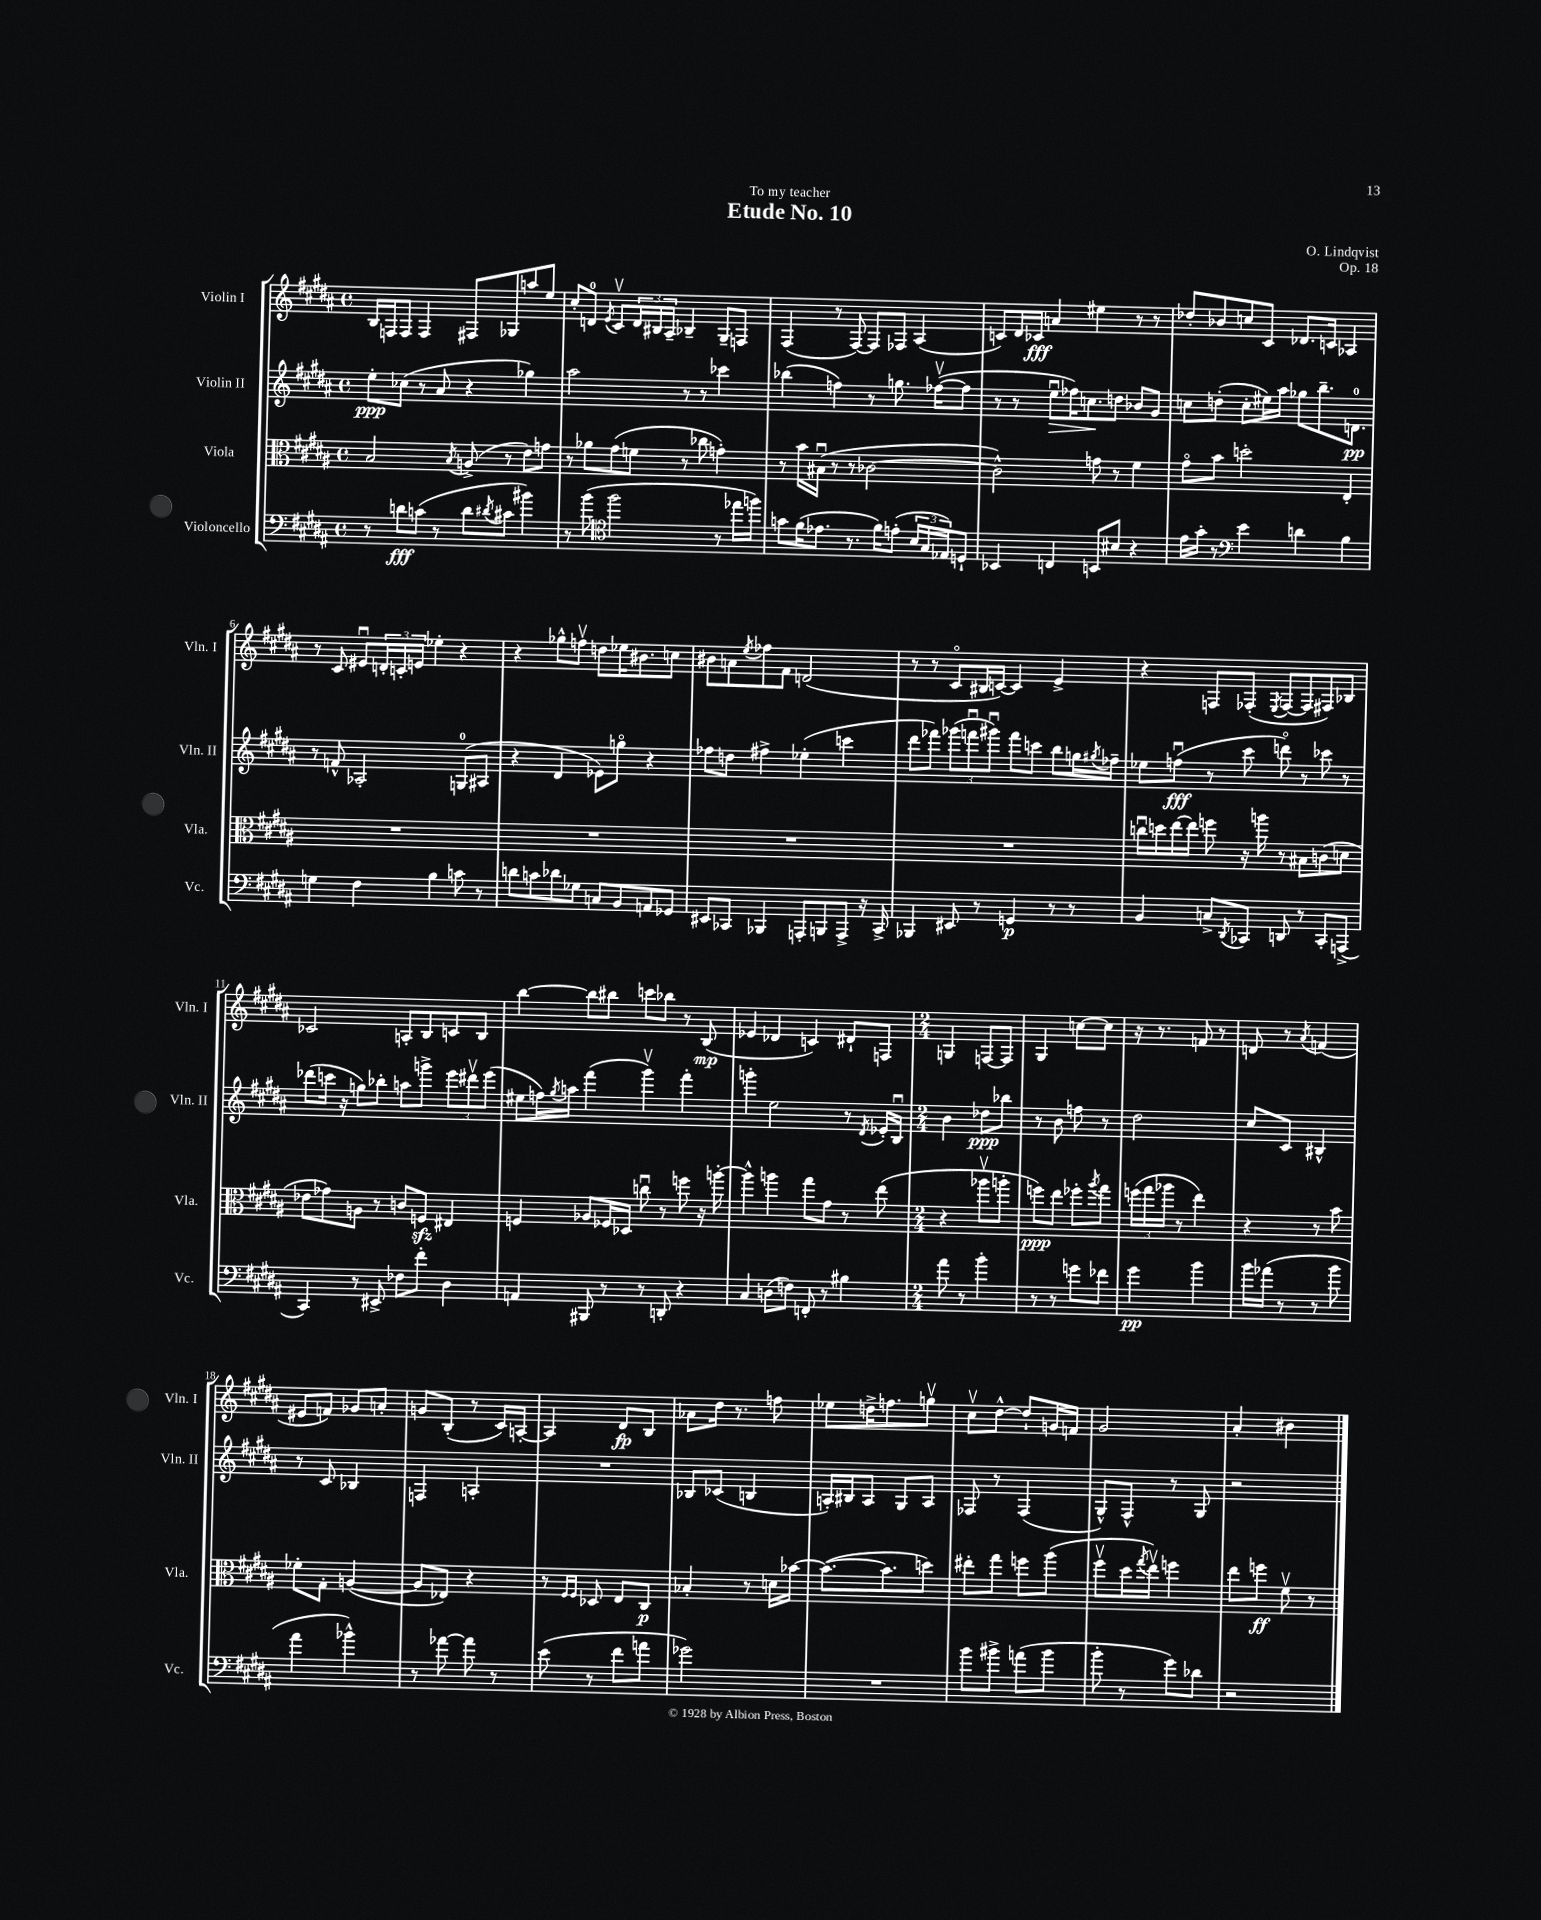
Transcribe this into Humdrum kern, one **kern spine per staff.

**kern	**dynam	**kern	**dynam	**kern	**dynam	**kern	**dynam
*part4	*part4	*part3	*part3	*part2	*part2	*part1	*part1
*staff4	*staff4	*staff3	*staff3	*staff2	*staff2	*staff1	*staff1
*I"Violoncello	*	*I"Viola	*	*I"Violin II	*	*I"Violin I	*
*I'Vc.	*	*I'Vla.	*	*I'Vln. II	*	*I'Vln. I	*
*clefF4	*	*clefC3	*	*clefG2	*	*clefG2	*
*k[f#c#g#d#a#]	*	*k[f#c#g#d#a#]	*	*k[f#c#g#d#a#]	*	*k[f#c#g#d#a#]	*
*M4/4	*	*M4/4	*	*M4/4	*	*M4/4	*
*met(c)	*	*met(c)	*	*met(c)	*	*met(c)	*
=1	=1	=1	=1	=1	=1	=1	=1
8r	.	2B/	.	8ee'\L	ppp	16B/LL	.
.	.	.	.	.	.	16Fn/J	.
8dn\L	fff	.	.	(8cc-X\J	.	8F/J	.
(8cn\J	.	.	.	8r	.	4F/	.
8r	.	.	.	8a#/	.	.	.
.	.	8qB/	.	.	.	.	.
8d\L	.	(8An^/	.	4r	.	8F#X/L	.
8qd#X/	.	.	.	.	.	.	.
8c#X\J	.	8r	.	.	.	8G-X/	.
4b#X\)	.	8e\L)	.	4gg-X\)	.	8aan/	.
.	.	8gn\J	.	.	.	8ee/J	.
=2	=2	=2	=2	=2	=2	=2	=2
8r	.	8r	.	2aa#\	.	8cc#'/L	.
(8b\	.	8a-X\L	.	.	.	8dn/J	.
*clefC4	*	*	*	*	*	*	*
.	.	.	.	.	.	8qe/	.
2ff#\	.	(8g#\	.	.	.	8c#v/L	.
.	.	8fn\J	.	.	.	24d/L	.
.	.	.	.	.	.	24B#X/	.
.	.	.	.	.	.	24A#~/JJ	.
.	.	8r	.	8r	.	4B-X~/	.
.	.	8cc-X\	.	8r	.	.	.
8r	.	4gn'\)	.	4ccc-X\	.	8G#~/L	.
16ee-X\LL	.	.	.	.	.	8Fn/J	.
16ffn\JJ)	.	.	.	.	.	.	.
=3	=3	=3	=3	=3	=3	=3	=3
8gn\L	.	8r	.	(4bb-X\	.	(4F#/	.
(16f#\K	.	16b\LL	.	.	.	.	.
8.e-X\J	.	(16B#Xu\JJ	.	.	.	.	.
.	.	8r	.	4ffn\)	.	8r	.
8.r	.	8r	.	.	.	[8F#/)	.
.	.	[2c-X\	.	8r	.	8F#/L]	.
16f#\KL)	.	.	.	.	.	.	.
(8en'\J	.	.	.	8.ggn\	.	8F-X/J	.
24B/LL	.	.	.	.	.	(4A#/	.
24G#/	.	.	.	.	.	.	.
.	.	.	.	([16ff-Xv\KL	.	.	.
24E-X/J)	.	.	.	.	.	.	.
8Dn`/J	.	.	.	8ff-\J]	.	.	.
=4	=4	=4	=4	=4	=4	=4	=4
4BB-X/	.	2c-^^\])	.	8r	.	8cn/L)	.
.	.	.	.	8r	.	16d#/L	.
.	.	.	.	.	.	16c-X/JJ	fff
!	!	!	!	!	!LO:HP:b	!	!
4Cn/	.	.	.	8eeu\L	>	4an/	.
.	.	.	.	16ff-X\K)	.	.	.
.	.	.	.	8.ccn\	.	.	.
8BBn/L	.	8gn\	.	.	.	4ee#X\	.
8B#X/J	.	8r	.	8ddn\J	]	.	.
4r	.	4f#\	.	8b-X/L	.	8r	.
.	.	.	.	8g#/J	.	8r	.
=5	=5	=5	=5	=5	=5	=5	=5
16e\LL	.	8g#\L	.	8ccn\L	.	8dd-X'/L	.
16g#'\JJ	.	.	.	.	.	.	.
8r	.	8b\J	.	(8ddn'\J	.	8b-X/	.
*clefF4	*	*	*	*	*	*	*
4e\	.	2ddn'\	.	8cc'\L	.	8ccn/	.
.	.	.	.	16ee#X\L)	.	8c#/J	.
.	.	.	.	16aa#\JJ	.	.	.
4dn\	.	.	.	8gg-X\L	.	8.d-X/L	.
.	.	.	.	8.bb~\	.	.	.
.	.	.	.	.	.	16cn/Jk	.
4B\	.	4E'/	.	.	.	4A-X/	.
.	.	.	.	8.dn\J	pp	.	.
!!LO:LB:g=z
=6	=6	=6	=6	=6	=6	=6	=6
4Gn\	.	1r	.	8r	.	8r	.
.	.	.	.	8fn^^/	.	8c#/	.
4F#\	.	.	.	2A-X'/	.	8e#Xu/L	.
.	.	.	.	.	.	24dn'/L	.
.	.	.	.	.	.	24cn'/	.
.	.	.	.	.	.	24en/JJ	.
4B\	.	.	.	.	.	4ee-X'\	.
8cn\	.	.	.	(8Gn/L	.	4r	.
8r	.	.	.	8A#X/J	.	.	.
=7	=7	=7	=7	=7	=7	=7	=7
8dn\L	.	1r	.	4r	.	4r	.
8cn\	.	.	.	.	.	.	.
8d-X\	.	.	.	4d#/	.	8gg-X^^\L	.
8G-X\J	.	.	.	.	.	8ffnv\J	.
8Cn/L	.	.	.	8e-X\L)	.	8ddn\L	.
8BB/	.	.	.	8ggn\J	.	16ee-X\K	.
.	.	.	.	.	.	8.b#X\	.
8AAn/	.	.	.	4r	.	.	.
8GG-X/J	.	.	.	.	.	8ccn\J	.
=8	=8	=8	=8	=8	=8	=8	=8
8EE#X/L	.	1r	.	8ff-X\L	.	8b#X\L	.
8CC-X/J	.	.	.	8ddn\J	.	8an\	.
.	.	.	.	.	.	8qee/	.
4BBB-X/	.	.	.	4ff#X^\	.	8ff-X\	.
.	.	.	.	.	.	8f#\J	.
8AAAn'/L	.	.	.	(4ee-X'\	.	(2dn/	.
8BBBn/	.	.	.	.	.	.	.
8AAA^/J	.	.	.	4cccn\	.	.	.
16r	.	.	.	.	.	.	.
16CC-^/	.	.	.	.	.	.	.
=9	=9	=9	=9	=9	=9	=9	=9
4BBB-X/	.	1r	.	8ddd#\L	.	8r	.
.	.	.	.	8fff-X\J)	.	8r	.
8EE#X/	.	.	.	(12ggg-X\L	.	8c#/L	.
.	.	.	.	12fffnu\	.	.	.
8r	.	.	.	.	.	16B#X/L	.
.	.	.	.	12ggg#Xu\J)	.	.	.
.	.	.	.	.	.	[16cn/JJ)	.
4GGn/	p	.	.	8fff\L	.	4c/]	.
.	.	.	.	8cccn\J	.	.	.
8r	.	.	.	8bb\L	.	4e^/	.
8r	.	.	.	16ggn\L	.	.	.
.	.	.	.	8qgg#X/	.	.	.
.	.	.	.	16ff-X~\JJ	.	.	.
=10	=10	=10	=10	=10	=10	=10	=10
4BB/	.	16ccnu\LL	.	8ee-X\L	.	4r	.
.	.	16ddn\	.	.	.	.	.
.	.	[16ee\	.	(8ffnu\J	fff	.	.
.	.	16ee\JJ]	.	.	.	.	.
8Cn^/L	.	8ffn\	.	8r	.	8Fn/L	.
8qDD#/	.	.	.	.	.	.	.
8CC-X/J	.	16r	.	8ccc#\	.	(8F-X'/J	.
.	.	16aan\	.	.	.	.	.
.	.	.	.	.	.	8qE/	.
8DDn/	.	8r	.	8dddn\)	.	[8F-/L	.
8r	.	8B#X\L	.	8r	.	8F-/]	.
8CC-'/L	.	(8cn\	.	8ccc-X\	.	8F#X/)	.
(8AAAn^/J	.	8dn\J	.	8r	.	8B-X/J	.
!!LO:LB:g=z
=11	=11	=11	=11	=11	=11	=11	=11
4CC#/)	.	8e-X\L	.	(8ddd-X\L	.	2c-X/	.
.	.	8g-X\)	.	16cccn\Jk	.	.	.
.	.	.	.	16r	.	.	.
8r	.	8An\J	.	8ggn\L)	.	.	.
8EE#X^/	.	8r	.	8bb-X'\J	.	.	.
8F-X\L	.	8cn/L	.	8aan\L	.	8An'/L	.
8f#'\J	.	8Fnzz/J	.	8gggn^\J	.	8B/	.
4D#\	.	4E#X/	.	12eee\L	.	8cn/	.
.	.	.	.	12ddd#Xv\	.	.	.
.	.	.	.	.	.	8B/J	.
.	.	.	.	(12eee\J	.	.	.
=12	=12	=12	=12	=12	=12	=12	=12
4AAn/	.	4Fn/	.	8ee#X\L	.	[4bb\	.
.	.	.	.	16ffn\L)	.	.	.
.	.	.	.	8qgg#/	.	.	.
.	.	.	.	16aan\JJ	.	.	.
8BBB#X/	.	8A-X/L	.	(4fff#\	.	8bb\L]	.
8r	.	16F-X/L	.	.	.	8bb#X\J	.
.	.	16D-X/JJ	.	.	.	.	.
8r	.	8ccnu\	.	4ggg#v\)	.	8cccn\L	.
8DDn'/	.	8r	.	.	.	8bb-X\J	.
4r	.	8ffn\	.	4fff#'\	.	8r	.
.	.	16r	.	.	.	(8B/	mp
.	.	[16aan'\	.	.	.	.	.
=13	=13	=13	=13	=13	=13	=13	=13
4C#/	.	4aa^^\]	.	4gggn'\	.	4e-X/	.
(8Dn\L	.	4aan\	.	2ee\	.	4d-X/	.
8Fn\J)	.	.	.	.	.	.	.
8FFn'/	.	8gg#\L	.	.	.	4cn/)	.
8r	.	8g#\J	.	.	.	.	.
4B#X\	.	8r	.	8r	.	8d#X`/L	.
.	.	.	.	8qd#/	.	.	.
.	.	(8ee\	.	16e-X'/LL	.	8Fn/J	.
.	.	.	.	16Bu/JJ	.	.	.
=14	=14	=14	=14	=14	=14	=14	=14
*M2/4	*	*M2/4	*	*M2/4	*	*M2/4	*
8a#\	.	4r	.	4b\	.	4Gn/	.
8r	.	.	.	.	.	.	.
4b'\	.	8aa-Xv\L	.	8dd-X\L	ppp	[8Fn/L	.
.	.	8aan'\J	.	8bb-X\J	.	8F/J]	.
=15	=15	=15	=15	=15	=15	=15	=15
8r	.	8ffn\L)	ppp	8r	.	4G#/	.
8r	.	8ee\J	.	8b\	.	.	.
8gn\L	.	8ff-X'\L	.	8ffn\	.	[8ccn\L	.
.	.	8qaa#/	.	.	.	.	.
8f-X\J	.	8gg#\J	.	8r	.	8cc\J]	.
=16	=16	=16	=16	=16	=16	=16	=16
4g#\	pp	(24ffn\LL	.	2dd#\	.	16r	.
.	.	24gg#\	.	.	.	.	.
.	.	.	.	.	.	8.r	.
.	.	24aa-X\JJ	.	.	.	.	.
.	.	8r	.	.	.	.	.
4b\	.	4ee\)	.	.	.	8fn/	.
.	.	.	.	.	.	8r	.
=17	=17	=17	=17	=17	=17	=17	=17
16b\LL	.	4r	.	8cc#/L	.	8dn/	.
(16a-X\JJ	.	.	.	.	.	.	.
8r	.	.	.	8c#/J	.	8r	.
.	.	.	.	.	.	8qa#/	.
8r	.	8r	.	4B#X^^/	.	(4fn/	.
8b\	.	8b\	.	.	.	.	.
!!LO:LB:g=z
=18	=18	=18	=18	=18	=18	=18	=18
4a#\	.	8f-X'\L	.	8r	.	8e#X/L	.
.	.	8G#'\J	.	8c#/	.	8fn/J)	.
4b-X^^\)	.	([4An/	.	4B-X/	.	8g-X/L	.
.	.	.	.	.	.	8an'/J	.
=19	=19	=19	=19	=19	=19	=19	=19
8r	.	8A/L]	.	4Fn/	.	8gn/L	.
[8a-X\	.	8E-X/J)	.	.	.	(8B'/J	.
8a-\]	.	4r	.	4An'/	.	8r	.
8r	.	.	.	.	.	16c#/LL)	.
.	.	.	.	.	.	[16An'/JJ	.
=20	=20	=20	=20	=20	=20	=20	=20
(8e\	.	8r	.	2r	.	4A/]	.
.	.	16qqF#/LL	.	.	.	.	.
.	.	16qqF#/JJ	.	.	.	.	.
8r	.	8D-X/	.	.	.	.	.
8f#\L	.	8E/L	.	.	.	8d#/L	fp
8an\J	.	8C#/J	p	.	.	8B/J	.
=21	=21	=21	=21	=21	=21	=21	=21
2g-X\)	.	4B-X'/	.	8B-X/L	.	8a-X\L	.
.	.	.	.	(8c-X/J	.	16dd#\Jk	.
.	.	.	.	.	.	8.r	.
.	.	8r	.	4Bn/	.	.	.
.	.	16dn\LL	.	.	.	8ffn\	.
.	.	[16b-X\JJ	.	.	.	.	.
=22	=22	=22	=22	=22	=22	=22	=22
2r	.	(8.b-\L_	.	16An'/LL)	.	8ee-X\L	.
.	.	.	.	16B#X/J	.	.	.
.	.	.	.	8A/J	.	16ddn^\K	.
.	.	8.b-\]	.	.	.	8.ffn\	.
.	.	.	.	8G#/L	.	.	.
.	.	8ddn\J)	.	8A/J	.	8ggnv\J	.
=23	=23	=23	=23	=23	=23	=23	=23
8b\L	.	8ee#X'\L	.	8F-X/	.	8cc#v\L	.
8b#X^\J	.	8gg#\J	.	8r	.	[8dd#^^\J	.
(8an\L	.	8ffn\L	.	(4F-/	.	8dd#`/L]	.
8b#\J	.	(8aa#\J	.	.	.	16gn/L	.
.	.	.	.	.	.	16fn/JJ	.
=24	=24	=24	=24	=24	=24	=24	=24
8b'\	.	8ff#v\L	.	8G#^^/L)	.	2g#/	.
8r	.	16dd#\L	.	8F#^^/J	.	.	.
.	.	8qgg#/	.	.	.	.	.
.	.	16eev\JJ)	.	.	.	.	.
8g#\L)	.	4ffn\	.	8r	.	.	.
8d-X\J	.	.	.	8G#/	.	.	.
=25	=25	=25	=25	=25	=25	=25	=25
2r	.	8ee\L	.	2r	.	4a#'/	.
.	.	8ffn\J	ff	.	.	.	.
.	.	8f#v\	.	.	.	4b#X\	.
.	.	8r	.	.	.	.	.
==	==	==	==	==	==	==	==
*-	*-	*-	*-	*-	*-	*-	*-
